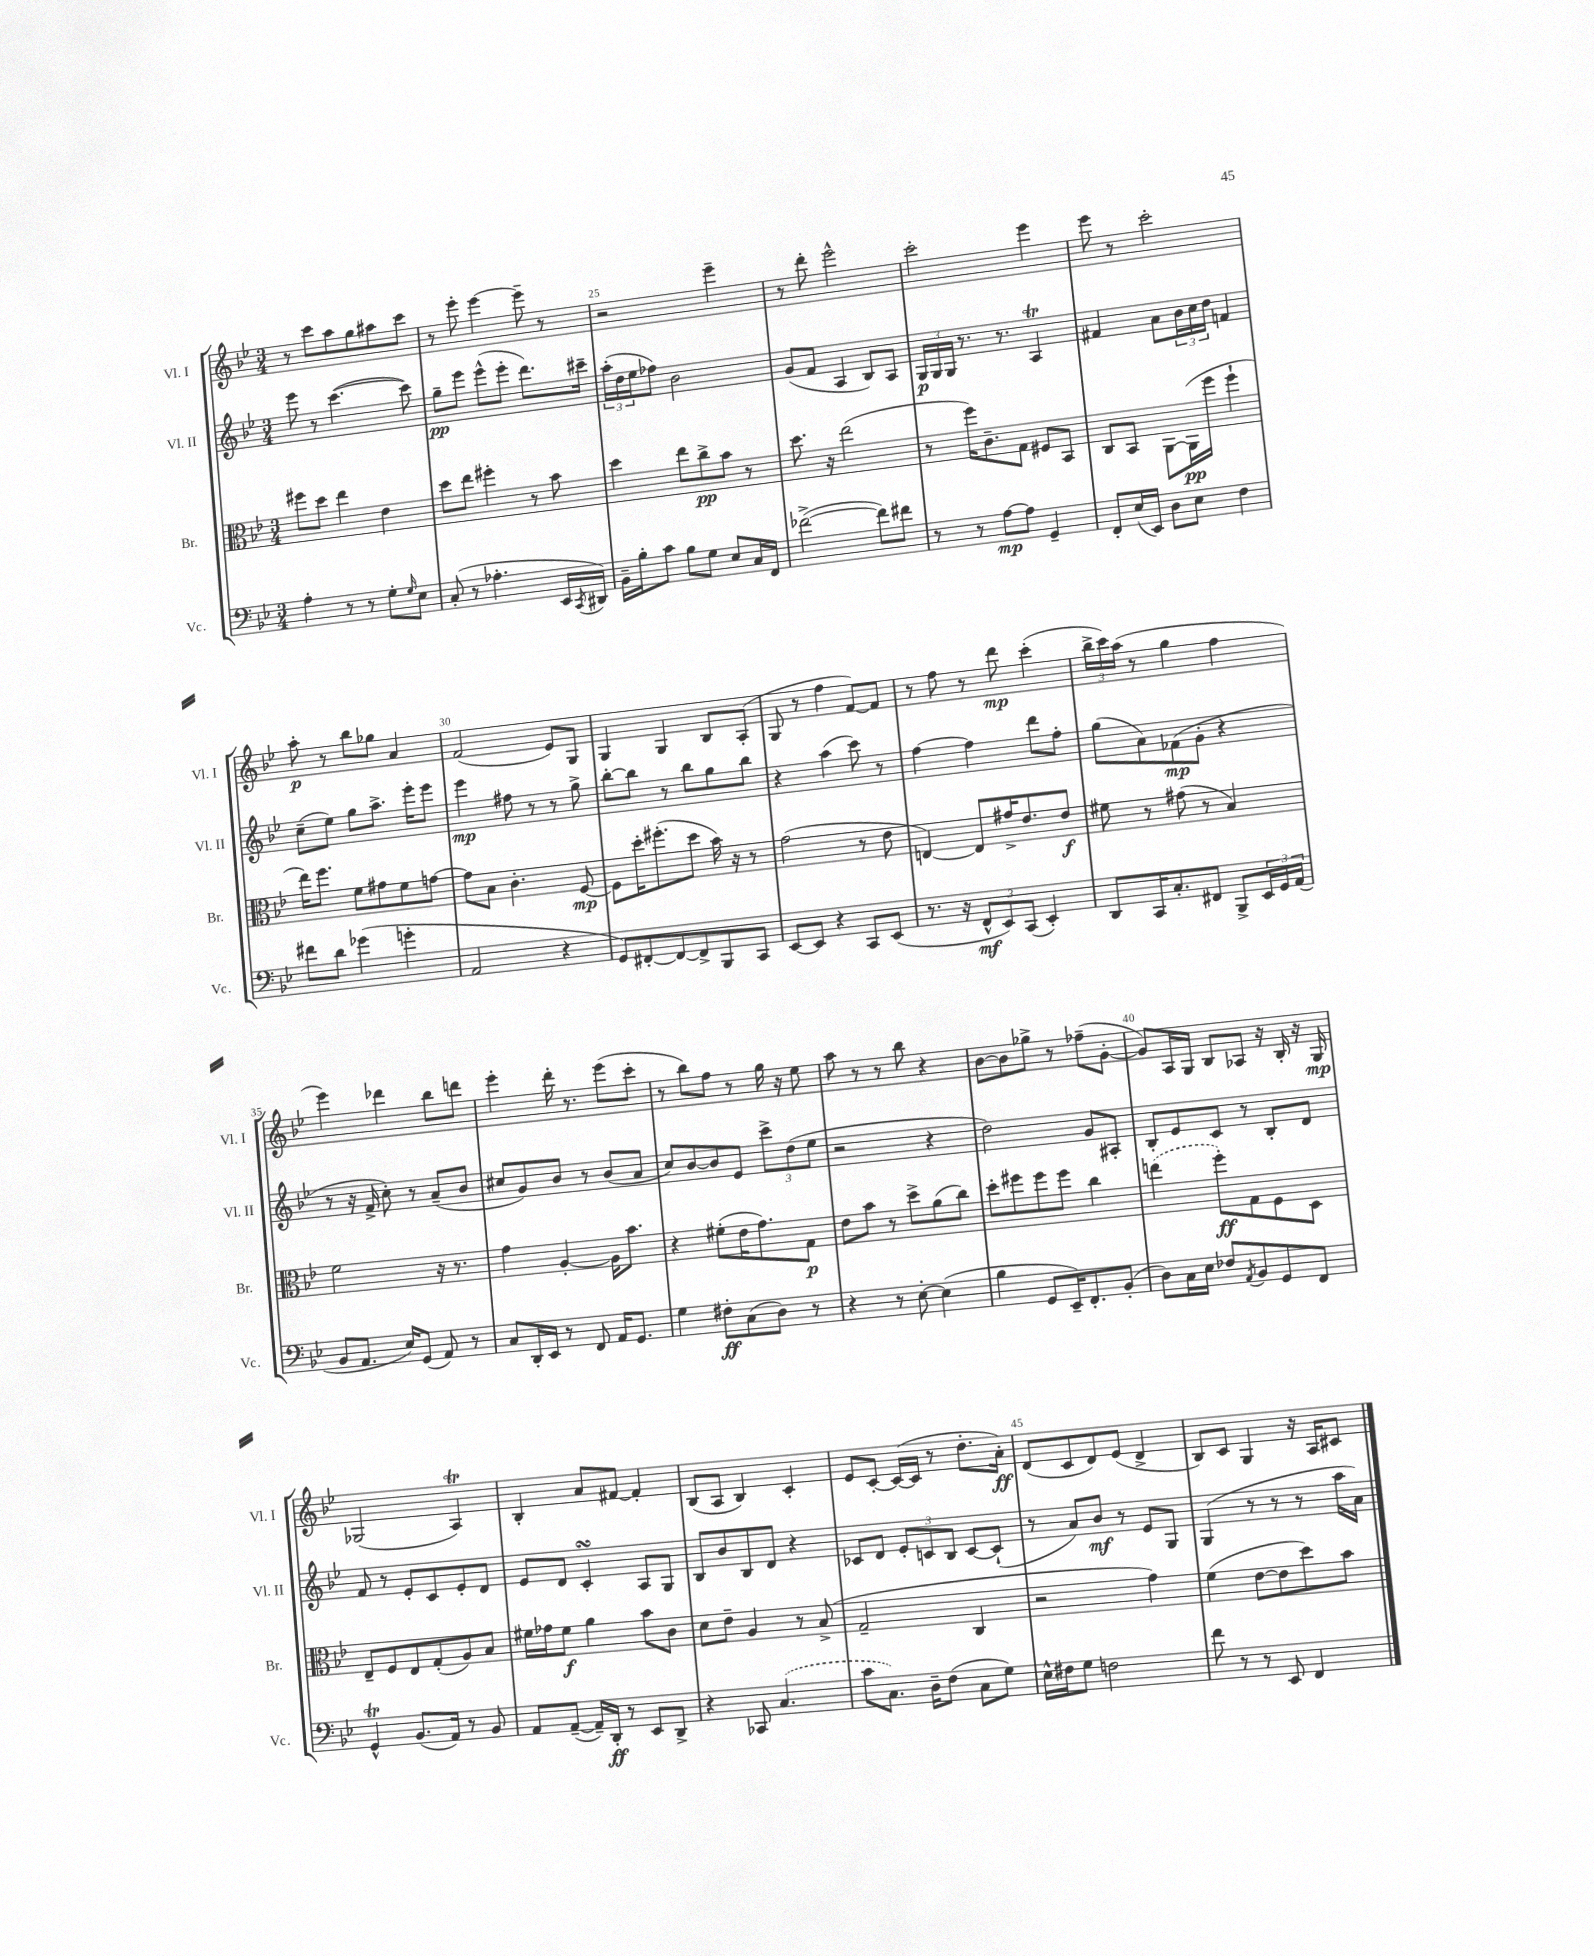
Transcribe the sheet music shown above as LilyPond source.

<<
\new StaffGroup <<
\new Staff = "s0" \with { instrumentName = "Vl. I" shortInstrumentName = "Vl. I" } {
    \clef treble \key bes \major \numericTimeSignature \time 3/4
    r8 c'''8 a''8 g''8 ais''8 c'''8 |
    r8 ees'''8-. ees'''4~ ees'''8-- r8 |
    r2 ees'''4-- |
    r8 d'''8-. ees'''2-^ |
    c'''2-. ees'''4 |
    ees'''8 r8 c'''2-. |
    a''8-.\p r8 bes''8 ges''8 a'4 |
    f'2( ees'8) g8 |
    g4 g4 bes8 a8-.( |
    g8 r8 f''4 f'8~) f'8 |
    r8 f''8 r8 d'''8\mp c'''4-.( |
    \tuplet 3/2 { bes''16-> c'''16) a''16( } r8 g''4 f''4 |
    ees'''4) des'''4 bes''8 d'''8 |
    ees'''4-. d'''16-. r8. ees'''8( c'''8-. |
    r8 bes''8) f''8 r8 g''16 r16 ees''8 |
    a''8 r8 r8 bes''8 r4 |
    bes'8~ bes'8 ges''8-> r8 fes''8--( g'8~-. |
    g'8) a16 g16 bes8 aes8 r16 bes16-. r16 g16\mp |
    ges2( a4\trill) |
    bes4-. a'8 fis'8~ fis'4-. |
    bes8( a8 bes4) c'4-. |
    ees'8 c'8~-. c'16~( c'16 r8 d''8.-. a'16-.\ff) |
    d'8( c'8 d'8) ees'8( d'4-> |
    bes8) c'8 g4 r16 a16 cis'8 \bar "|." |
}
\new Staff = "s1" \with { instrumentName = "Vl. II" shortInstrumentName = "Vl. II" } {
    \clef treble \key bes \major \numericTimeSignature \time 3/4
    ees'''8 r8 c'''4.~( c'''8) |
    g''8--\pp ees'''8 ees'''8-^( ees'''8-. d'''8.) cis'''16-- |
    \tuplet 3/2 { a''16-.( d''16 ees''16 } fes''8) bes'2 |
    g'8( f'8 a4 bes8) a8 |
    \tuplet 3/2 { g16\p g16 g16 } r8. r8. a4\trill |
    fis'4 a'8 \tuplet 3/2 { bes'16 c''16 d''16 } f'4 |
    c''8--( ees''8) g''8 a''8.-> ees'''16-. ees'''8 |
    ees'''4\mp fis''8 r8 r8 g''8-> |
    bes''8~-. bes''8 r8 bes''8 g''8 bes''8 |
    r4 a''4( c'''8) r8 |
    f''4~ f''4 d'''8 f''8-. |
    g''8( a'8) fes'8\mp( g'8-. r4 |
    r8 r16 f'16-> c''8-.) r8 a'8--( bes'8 |
    cis''8 g'8) bes'8 r8 bes'8( a'8 |
    c''8) bes'8~ bes'8 ees'8 \tuplet 3/2 { c'''8-> d''8( ees''8 } |
    r2 r4 |
    d''2) g'8 ais8-. |
    bes8-. ees'8 c'8 r8 bes8-. d'8 |
    f'8 r8 ees'8-. c'8 ees'8-. d'8 |
    ees'8 d'8 c'4-.\turn a8 g8 |
    bes8 bes'8 bes8 d'8 r4 |
    ces'8 d'8 \tuplet 3/2 { ees'8-. c'8 bes8 } c'8~ c'8-!( |
    r8 a'8) bes'8\mf r8 ees'8 g8 |
    g4( r8 r8 r8 a''16 a'16) \bar "|." |
}
\new Staff = "s2" \with { instrumentName = "Br." shortInstrumentName = "Br." } {
    \clef alto \key bes \major \numericTimeSignature \time 3/4
    fis''8 d''8 ees''4 ees'4 |
    d''8 ees''8 fis''4-. r8 bes'8 |
    d''4 ees''8 c''8->\pp bes'8 r8 |
    d''8. r16 ees''2( |
    r8 f''16) c'8.-- g8 fis8 bes,8 |
    c8 bes,8 a,8~ a,16\pp( f''16 f''4-! |
    ees''16) f''8. f'8 gis'8 f'8 g'8~ |
    g'8 bes8 c'4.-. f8~\mp |
    f8 d''16-. fis''8.-.( d''8 bes'16) r16 r8 |
    g'2( r8 ees'8 |
    e4~) e8 gis'16-> ees'8. ees'8\f |
    fis'8 r8 gis'8( r8 bes4) |
    f'2 r16 r8. |
    g'4 a4~-. a16 bes'8. |
    r4 fis'8-.( ees'16 g'8.) g8\p |
    ees'8 bes'8 r8 d''8-> a'8( c''8) |
    d''8-. fis''8 fis''8 fis''8 c''4 |
    \once \slurDashed e''4( f''8-.\ff) g8 f8 d8 |
    ees8-- f8 ees8 g8-.( a8) bes8 |
    fis'16 ges'16 fis'8\f a'4 bes'8 c'8 |
    d'8 ees'8-- a4 r8 bes8->( |
    g2-- c4 |
    r2 g'4) |
    f'4( ees'8~ ees'8 d''8) bes'8 \bar "|." |
}
\new Staff = "s3" \with { instrumentName = "Vc." shortInstrumentName = "Vc." } {
    \clef bass \key bes \major \numericTimeSignature \time 3/4
    a4-. r8 r8 g8-. \grace { g16 } ees8 |
    c8-.( r8 aes4.-. ees,16 \acciaccatura { c,8 } dis,16) |
    bes,16-- bes16-. c'8 bes8 g8 ees8 c16 f,16 |
    fes'2~->( fes'8) fis'8 |
    r8 r8 a8~\mp a8 g,4-- |
    f,8-. ees16( ees,16) d8 ees8 f4 |
    fis'8 d'8 ges'4( g'4-. |
    a,2 r4 |
    g,8) fis,8~-. fis,8~ fis,8-> bes,,8 c,8 |
    ees,8~ ees,8 r4 c,8 ees,8( |
    r8. r16 \tuplet 3/2 { f,8-^\mf ees,8) c,8( } ees,4-.) |
    d,8 c,16 c8.-. fis,8 bes,,8-> \tuplet 3/2 { ees,16 g,16 a,16( } |
    bes,8 a,8. ees16) g,8( a,8) r8 |
    c8 d,16-. ees,16 r8 f,8 a,16 g,8. |
    g4 fis8-.\ff c8( d8) r8 |
    r4 r8 ees8~-. ees4( |
    bes4 g,8 ees,16--) f,8.-. bes,8-.( |
    d8) c16 ees16 fes8 \acciaccatura { a,8 } bes,8 g,8 f,8 |
    g,4-^\trill bes,8.( a,16) r8 bes,8 |
    a,8 a,8~--( a,16--) d,16-.\ff r8 ees,8 d,8-> |
    r4 ces,8 \once \slurDashed c4.( |
    c'8 c8.) d16-- f8( c8 g8) |
    ees16-^ fis16 g8 f2 |
    f'8 r8 r8 ees,8 f,4 \bar "|." |
}
>>
>>
\layout { \context { \Score currentBarNumber = #23 \override BarNumber.break-visibility = ##(#f #t #t) barNumberVisibility = #(every-nth-bar-number-visible 5) } }
